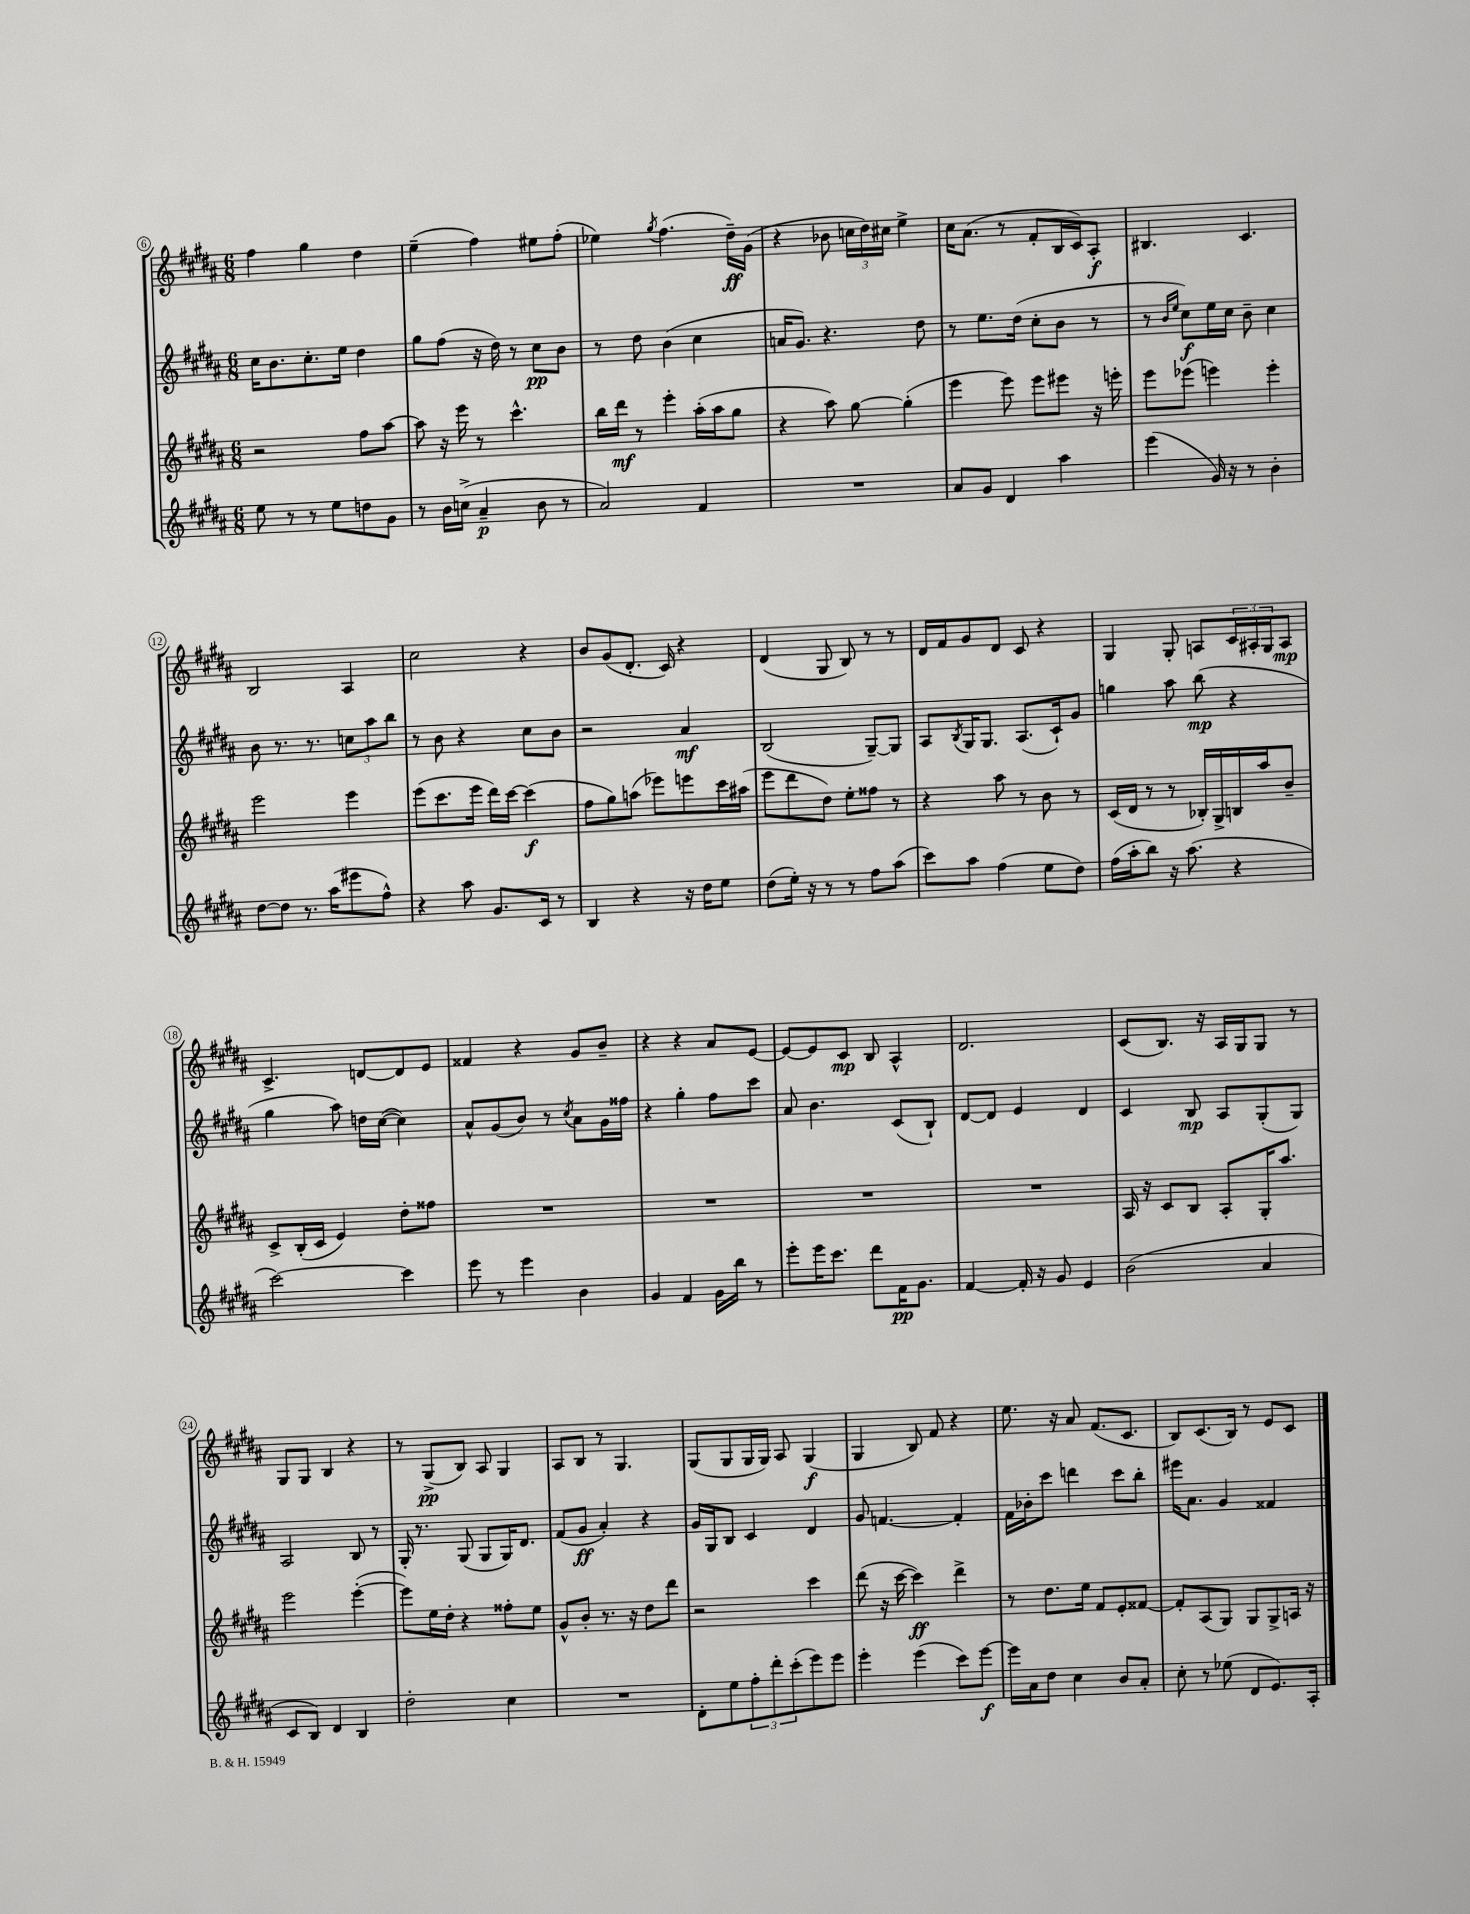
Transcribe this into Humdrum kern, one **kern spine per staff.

**kern	**dynam	**kern	**dynam	**kern	**dynam	**kern	**dynam
*part4	*part4	*part3	*part3	*part2	*part2	*part1	*part1
*staff4	*staff4	*staff3	*staff3	*staff2	*staff2	*staff1	*staff1
*clefG2	*	*clefG2	*	*clefG2	*	*clefG2	*
*k[f#c#g#d#a#]	*	*k[f#c#g#d#a#]	*	*k[f#c#g#d#a#]	*	*k[f#c#g#d#a#]	*
*M6/8	*	*M6/8	*	*M6/8	*	*M6/8	*
=6	=6	=6	=6	=6	=6	=6	=6
8ee\	.	2r	.	16cc#\KL	.	4ff#\	.
.	.	.	.	8.b\	.	.	.
8r	.	.	.	.	.	.	.
8r	.	.	.	8.cc#'\	.	4gg#\	.
8ee\L	.	.	.	.	.	.	.
.	.	.	.	16ee\Jk	.	.	.
8ddn\	.	8ff#\L	.	4dd#\	.	4dd#\	.
8g#\J	.	[8aa#\J	.	.	.	.	.
=7	=7	=7	=7	=7	=7	=7	=7
8r	.	8aa#\]	.	8gg#\L	.	(4ee~\	.
16b\LL	.	16r	.	(8ff#\J	.	.	.
(16ccn^\JJ	.	16eee\	.	.	.	.	.
4a#~/	p	8r	.	16r	.	4ff#\)	.
.	.	.	.	16dd#\)	.	.	.
.	.	4.ccc#^^\	.	8r	.	.	.
8b\	.	.	.	8cc#\L	pp	8ee#X\L	.
8r	.	.	.	8b\J	.	(8ff#'\J	.
=8	=8	=8	=8	=8	=8	=8	=8
2a#/)	.	16bb\LL	.	8r	.	4ee-X\)	.
.	.	16ddd#\JJ	mf	.	.	.	.
.	.	8r	.	8dd#\	.	.	.
.	.	.	.	.	.	8qgg#/	.
.	.	4eee'\	.	(4b\	.	(4.ff#\	.
4f#/	.	(16aa#'\LL	.	4cc#\	.	.	.
.	.	16aa#\J	.	.	.	.	.
.	.	8gg#\J	.	.	.	16dd#~\LL)	ff
.	.	.	.	.	.	(16g#\JJ	.
=9	=9	=9	=9	=9	=9	=9	=9
2.r	.	4r	.	16an/KL	.	4r	.
.	.	.	.	8.g#/J)	.	.	.
.	.	8aa#\)	.	4.r	.	8b-X\	.
.	.	[8gg#\	.	.	.	24ccn\LL	.
.	.	.	.	.	.	24dd#\)	.
.	.	.	.	.	.	24cc#X\JJ	.
.	.	(4gg#'\]	.	.	.	4ee^\	.
.	.	.	.	8dd#\	.	.	.
=10	=10	=10	=10	=10	=10	=10	=10
8a#/L	.	4eee\	.	8r	.	16cc#\KL	.
.	.	.	.	.	.	(8.a#\J	.
8g#/J	.	.	.	8.ee\L	.	.	.
4d#/	.	8eee\)	.	.	.	8r	.
.	.	.	.	(16dd#\Jk	.	.	.
.	.	8eee\L	.	8cc#'\L	.	8f#'/L	.
4aa#\	.	8eee#X\J	.	8b\J	.	16B/L	.
.	.	.	.	.	.	16c#/J)	.
.	.	16r	.	8r	.	8A#'/J	f
.	.	16eeen'\	.	.	.	.	.
=11	=11	=11	=11	=11	=11	=11	=11
(4eee\	.	8eee\L	.	8r	.	4.B#X/	.
.	.	.	.	16qqb/LL	.	.	.
.	.	.	.	16qqee/JJ	.	.	.
.	.	(8eee-X\J	.	8cc#\L)	f	.	.
16g#/)	.	4eeen\)	.	16ee\L	.	.	.
16r	.	.	.	16cc#\JJ	.	.	.
8r	.	.	.	8b~\	.	4.c#/	.
4b'\	.	4eee'\	.	4cc#\	.	.	.
!!LO:LB:g=z
=12	=12	=12	=12	=12	=12	=12	=12
[8dd#\L	.	2eee\	.	8b\	.	2B/	.
8dd#\J]	.	.	.	8.r	.	.	.
8.r	.	.	.	.	.	.	.
.	.	.	.	8.r	.	.	.
(16aa#\KL	.	.	.	.	.	.	.
8eee#X\	.	4eee\	.	12ccn\L	.	4A#/	.
.	.	.	.	12aa#\	.	.	.
8ff#^^\J)	.	.	.	.	.	.	.
.	.	.	.	12bb\J	.	.	.
=13	=13	=13	=13	=13	=13	=13	=13
4r	.	(8eee\L	.	8r	.	2cc#\	.
.	.	8.ccc#\	.	8b\	.	.	.
8aa#\	.	.	.	4r	.	.	.
.	.	16eee\Jk	.	.	.	.	.
8.g#/L	.	16ddd#\LL)	.	.	.	.	.
.	.	[16ccc#\JJ	.	.	.	.	.
.	.	(4ccc#\]	f	8cc#\L	.	4r	.
16c#/Jk	.	.	.	.	.	.	.
8r	.	.	.	8b\J	.	.	.
=14	=14	=14	=14	=14	=14	=14	=14
4B/	.	8ff#\L	.	2r	.	8b/L	.
.	.	8gg#\)	.	.	.	(8g#/	.
4r	.	(8aan\J	.	.	.	8.d#'/J	.
.	.	8eee-X\L)	.	.	.	.	.
.	.	.	.	.	.	16c#/)	.
16r	.	8eeen\	.	4a#/	mf	4r	.
16dd#\KL	.	.	.	.	.	.	.
8ee\J	.	16ccc#\L	.	.	.	.	.
.	.	(16aa#X\JJ	.	.	.	.	.
=15	=15	=15	=15	=15	=15	=15	=15
(8dd#\L	.	8eee\L	.	(2B/	.	(4d#/	.
16ee'\Jk)	.	8ddd#\	.	.	.	.	.
16r	.	.	.	.	.	.	.
8r	.	8dd#\J)	.	.	.	8G#/	.
8r	.	8ee'\L	.	.	.	8B/)	.
8ff#\L	.	8ff##X\J	.	[8G#~/L)	.	8r	.
(8aa#\J	.	8r	.	8G#/J]	.	8r	.
=16	=16	=16	=16	=16	=16	=16	=16
8ccc#\L)	.	4r	.	8A#/L	.	16d#/LL	.
.	.	.	.	.	.	16f#/J	.
.	.	.	.	8qB/	.	.	.
8aa#\J	.	.	.	16G#/K	.	8g#/	.
.	.	.	.	8.G#/J	.	.	.
(4ff#\	.	8aa#\	.	.	.	8d#/J	.
.	.	8r	.	(8.A#/L	.	8c#/	.
8ee\L	.	8b\	.	.	.	4r	.
.	.	.	.	16c#`/k)	.	.	.
8dd#\J)	.	8r	.	8g#/J	.	.	.
=17	=17	=17	=17	=17	=17	=17	=17
(16ff#\LL	.	(16c#/LL	.	4ggn\	.	4G#/	.
16aa#'\J	.	16d#/JJ	.	.	.	.	.
8bb\J)	.	8r	.	.	.	.	.
16r	.	8r	.	8aa#\	.	8G#'/	.
(8.aa#\	.	.	.	.	.	.	.
.	.	16B-X'/LL)	.	(8bb\	mp	8An/L	.
.	.	16G#^/	.	.	.	.	.
4r	.	16Bn/	.	4r	.	24c#/L	.
.	.	.	.	.	.	24A#X'/	.
.	.	16aa#/J	.	.	.	.	.
.	.	.	.	.	.	24G#/J	.
.	.	8b~/J	.	.	.	8A#/J	mp
!!LO:LB:g=z
=18	=18	=18	=18	=18	=18	=18	=18
[2ccc#\)	.	8c#^/L	.	4gg#\	.	4.c#^/	.
.	.	(16B'/L	.	.	.	.	.
.	.	16c#/JJ	.	.	.	.	.
.	.	4e/)	.	8aa#\)	.	.	.
.	.	.	.	16ddn\LL	.	[8dn/L	.
.	.	.	.	([16cc#\JJ	.	.	.
4ccc#\]	.	8dd#'\L	.	4cc#\])	.	8d/]	.
.	.	8ff##X\J	.	.	.	8e/J	.
=19	=19	=19	=19	=19	=19	=19	=19
8eee\	.	2.r	.	8a#^^/L	.	4f##X/	.
8r	.	.	.	(8g#/	.	.	.
4eee\	.	.	.	8b/J)	.	4r	.
.	.	.	.	8r	.	.	.
.	.	.	.	8qcc#/	.	.	.
4b\	.	.	.	8a#\L	.	8g#/L	.
.	.	.	.	16g#\L	.	8b~/J	.
.	.	.	.	16ff##X\JJ	.	.	.
=20	=20	=20	=20	=20	=20	=20	=20
4g#/	.	2.r	.	4r	.	4r	.
4f#/	.	.	.	4gg#'\	.	4r	.
16g#\LL	.	.	.	8ff#\L	.	8a#/L	.
16bb\JJ	.	.	.	.	.	.	.
8r	.	.	.	8ccc#\J	.	[8e/J	.
=21	=21	=21	=21	=21	=21	=21	=21
8eee'\L	.	2.r	.	8a#/	.	8e/L_	.
16eee\K	.	.	.	4.b\	.	8e/]	.
8.ccc#\J	.	.	.	.	.	.	.
.	.	.	.	.	.	8c#/J	mp
8ddd#\L	.	.	.	.	.	8B/	.
16f#\K	pp	.	.	(8c#/L	.	4A#^^/	.
8.g#\J	.	.	.	.	.	.	.
.	.	.	.	8B`/J)	.	.	.
=22	=22	=22	=22	=22	=22	=22	=22
[4f#/	.	2.r	.	[8d#/L	.	2.d#/	.
.	.	.	.	8d#/J]	.	.	.
16f#'/]	.	.	.	4e/	.	.	.
16r	.	.	.	.	.	.	.
8g#/	.	.	.	.	.	.	.
4e/	.	.	.	4d#/	.	.	.
=23	=23	=23	=23	=23	=23	=23	=23
(2b\	.	16A#/	.	4c#/	.	(8c#/L	.
.	.	16r	.	.	.	.	.
.	.	8c#/L	.	.	.	8.B/J)	.
.	.	8B/J	.	8B/	mp	.	.
.	.	.	.	.	.	16r	.
.	.	8A#'/L	.	8A#/L	.	16A#/LL	.
.	.	.	.	.	.	16G#/J	.
4a#/	.	16G#'/K	.	(8G#'/	.	8G#/J	.
.	.	8.aa#/J	.	.	.	.	.
.	.	.	.	8G#/J)	.	8r	.
!!LO:LB:g=z
=24	=24	=24	=24	=24	=24	=24	=24
8c#/L	.	2eee\	.	2A#/	.	8G#/L	.
8B/J)	.	.	.	.	.	8G#/J	.
4d#/	.	.	.	.	.	4B/	.
4B/	.	([4eee'\	.	8B/	.	4r	.
.	.	.	.	8r	.	.	.
=25	=25	=25	=25	=25	=25	=25	=25
2dd#'\	.	8eee\L])	.	16G#'/	.	8r	.
.	.	.	.	8.r	.	.	.
.	.	16ee\L	.	.	.	(8G#^/L	pp
.	.	16dd#'\JJ	.	.	.	.	.
.	.	4r	.	(8G#/	.	8B/J)	.
.	.	.	.	8G#/L	.	8A#/	.
4cc#\	.	8ff##X'\L	.	16G#/K)	.	4G#/	.
.	.	.	.	8.d#/J	.	.	.
.	.	8ee\J	.	.	.	.	.
=26	=26	=26	=26	=26	=26	=26	=26
2.r	.	8g#^^/L	.	(8f#/L	.	8A#/L	.
.	.	8b'/J	.	8g#/J	ff	8B/J	.
.	.	8.r	.	4a#'/)	.	8r	.
.	.	.	.	.	.	4.G#/	.
.	.	16r	.	.	.	.	.
.	.	8dd#\L	.	4r	.	.	.
.	.	8ddd#\J	.	.	.	.	.
=27	=27	=27	=27	=27	=27	=27	=27
8d#'\L	.	2r	.	16g#/LL	.	(8G#/L	.
.	.	.	.	16G#/J	.	.	.
8ee\	.	.	.	8B/J	.	8G#/	.
12ff#'\	.	.	.	4c#/	.	16G#/L	.
.	.	.	.	.	.	16G#/JJ)	.
12ddd#'\	.	.	.	.	.	.	.
.	.	.	.	.	.	8A#/	.
(12ccc#'\	.	.	.	.	.	.	.
8eee\)	.	4ccc#\	.	4d#/	.	(4G#/	f
8eee\J	.	.	.	.	.	.	.
=28	=28	=28	=28	=28	=28	=28	=28
4eee'\	.	(8ddd#\	.	8g#/	.	4G#/	.
.	.	16r	.	[4.fn/	.	.	.
.	.	[16ccc#\	.	.	.	.	.
(4eee\	.	4ccc#\])	ff	.	.	8B/)	.
.	.	.	.	.	.	8f#/	.
8ccc#\L)	.	4ddd#^\	.	4f'/]	.	4r	.
[8eee\J	f	.	.	.	.	.	.
=29	=29	=29	=29	=29	=29	=29	=29
16eee\LL]	.	8r	.	16f#\LL	.	8.ee\	.
16a#\J	.	.	.	16b-X'\J	.	.	.
8dd#\J	.	8.dd#\L	.	8ccc#\J	.	.	.
.	.	.	.	.	.	16r	.
4cc#\	.	.	.	4dddn\	.	8a#/	.
.	.	16ee\Jk	.	.	.	.	.
.	.	8f#/L	.	.	.	(8.f#/L	.
8b/L	.	8e'/	.	8ccc#\L	.	.	.
.	.	.	.	.	.	8.c#/J	.
8a#'/J	.	[8f##X/J	.	8bb'\J	.	.	.
=30	=30	=30	=30	=30	=30	=30	=30
8cc#'\	.	8f##'/L]	.	16eee#X\KL	.	8B/L)	.
.	.	.	.	8.a#\J	.	.	.
8r	.	(8A#/	.	.	.	(8.c#/	.
(8ee-X\	.	8G#/J)	.	4g#/	.	.	.
.	.	.	.	.	.	16B/Jk)	.
8d#/L	.	8G#/L	.	.	.	8r	.
8.e/)	.	8G#^/	.	4f##X/	.	8e/L	.
.	.	16An/Jk	.	.	.	8c#/J	.
16A#'/Jk	.	16r	.	.	.	.	.
==	==	==	==	==	==	==	==
*-	*-	*-	*-	*-	*-	*-	*-
